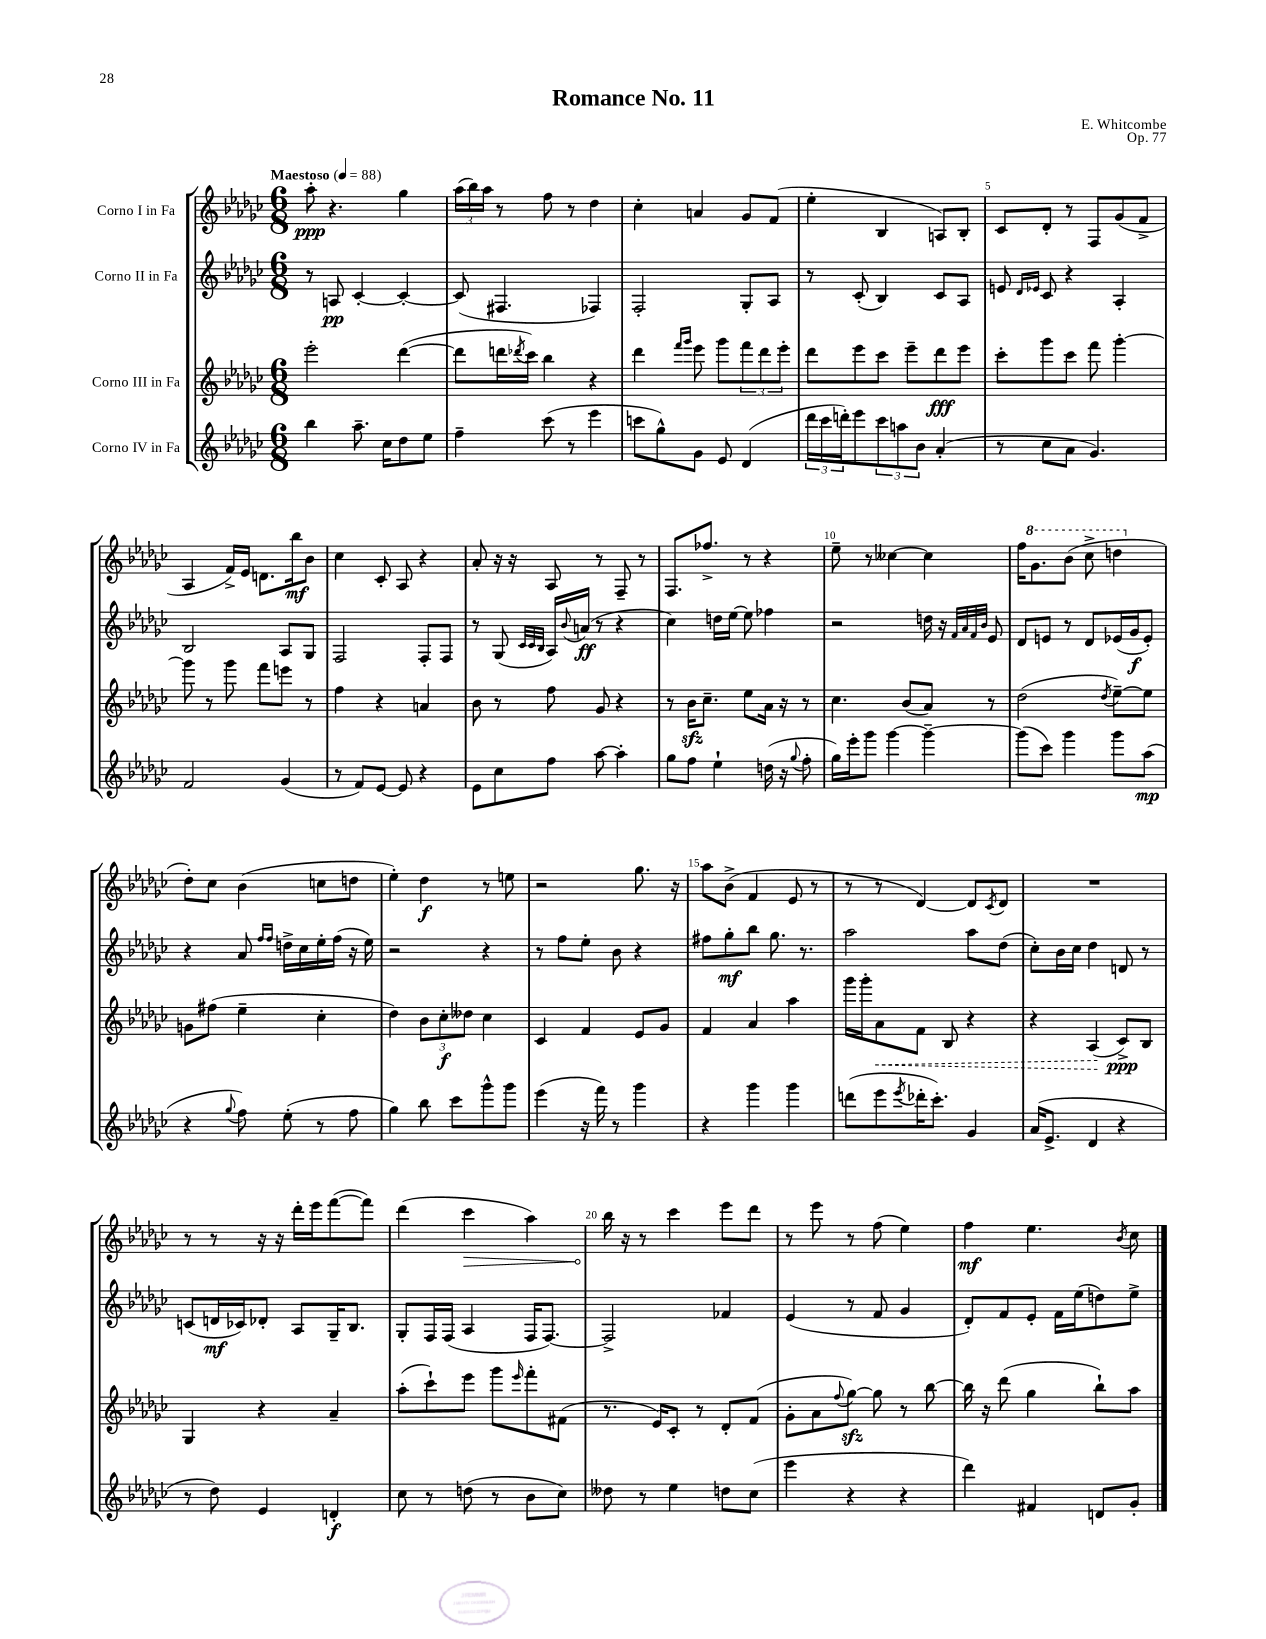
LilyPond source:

\header { title = "Romance No. 11" composer = "E. Whitcombe" opus = "Op. 77" }
<<
\new StaffGroup <<
\new Staff = "s0" \with { instrumentName = "Corno I in Fa" } {
    \clef treble \key ges \major \numericTimeSignature \time 6/8 \tempo "Maestoso" 4 = 88
    aes''8-.\ppp r4. ges''4 |
    \tuplet 3/2 { aes''16( bes''16) aes''16 } r8 f''8 r8 des''4 |
    ces''4-. a'4 ges'8 f'8( |
    ees''4-. bes4 a8) bes8-. |
    ces'8 des'8-. r8 f8 ges'8( f'8-> |
    aes4 f'16->) ees'16 d'8. bes''16\mf bes'8 |
    ces''4 ces'8-. aes8 r4 |
    aes'8-. r16 r16 aes8 r8 f8-- r8 |
    f8. fes''8.-> r8 r4 |
    ees''8-- r8 ceses''4~ ceses''4 |
    f''16 \ottava #1 ges''8. bes''8( ces'''8-> d'''4 \ottava #0 |
    des''8-.) ces''8 bes'4( c''8 d''8 |
    ees''4-.) des''4\f r8 e''8 |
    r2 ges''8. r16 |
    aes''8 bes'8->( f'4 ees'8 r8 |
    r8 r8 des'4~) des'8 \acciaccatura { ces'8 } des'8 |
    R2. |
    r8 r8 r16 r16 des'''16-. ees'''16 f'''8~( f'''8) |
    des'''4( \once \override Hairpin.circled-tip = ##t ces'''4\> aes''4) |
    bes''16\! r16 r8 ces'''4 ees'''8 des'''8 |
    r8 ees'''8 r8 f''8( ees''4) |
    f''4\mf ees''4. \acciaccatura { bes'8 } ces''8 \bar "|." |
}
\new Staff = "s1" \with { instrumentName = "Corno II in Fa" } {
    \clef treble \key ges \major \numericTimeSignature \time 6/8
    r8 a8\pp ces'4~-. ces'4~-. |
    ces'8( fis4. fes4) |
    f2-. ges8-. aes8 |
    r8 ces'8-.( bes4) ces'8 aes8 |
    e'8 \grace { des'16 ees'16 } ces'8 r4 aes4-. |
    bes2 aes8 ges8 |
    f2 f8-. f8 |
    r8 ges8( \grace { ces'32 ces'32 bes32 } aes16) \appoggiatura { bes'8 } a'16\ff( r8 r4 |
    ces''4) d''16 ees''16~ ees''8 fes''4 |
    r2 d''16 r16 \grace { f'32 aes'32 f'32 bes'32 } ees'8 |
    des'8 e'8 r8 des'8 ees'16( ges'16\f ees'8-.) |
    r4 aes'8 \grace { f''16 f''16 } d''16-> ces''16 ees''16-. f''16( r16 ees''16) |
    r2 r4 |
    r8 f''8 ees''8-. bes'8 r4 |
    fis''8 ges''8-.\mf bes''8 ges''8. r8. |
    aes''2 aes''8 des''8( |
    ces''8-.) bes'16 ces''16 des''4 d'8 r8 |
    c'8( d'16\mf ces'16) des'8-. aes8 ges16-- bes8. |
    ges8-. f16 f16( aes4 f16 f8.~) |
    f2-> fes'4 |
    ees'4( r8 f'8 ges'4 |
    des'8-.) f'8 ees'8-. f'16 ees''16( d''8) ees''8-> \bar "|." |
}
\new Staff = "s2" \with { instrumentName = "Corno III in Fa" } {
    \clef treble \key ges \major \numericTimeSignature \time 6/8
    ees'''2-. des'''4~( |
    des'''8 d'''16 \acciaccatura { des'''8 } ces'''16) bes''4 r4 |
    des'''4 \grace { f'''16 ges'''16 } ees'''8 ges'''8 \tuplet 3/2 { f'''8 des'''8 ees'''8-. } |
    des'''8 ees'''8 ces'''8 ees'''8-- des'''8\fff ees'''8 |
    ces'''8-. ges'''8 ces'''8 f'''8 ges'''4~-. |
    ges'''8 r8 ges'''8 f'''8 e'''8 r8 |
    f''4 r4 a'4 |
    bes'8 r8 f''8 ges'8 r4 |
    r8 bes'16\sfz ces''8.-- ees''8 aes'16 r16 r8 |
    ces''4. bes'8( aes'8) r8 |
    des''2( \acciaccatura { des''8 } ees''8~--) ees''8 |
    g'8 fis''8( ees''4-- ces''4-. |
    des''4) \tuplet 3/2 { bes'8 ces''8-.\f deses''8 } ces''4 |
    ces'4 f'4 ees'8 ges'8 |
    f'4 aes'4 aes''4 |
    ges'''16 ges'''16-. \once \override Hairpin.style = #'dashed-line aes'8\< f'8 bes8 r4 |
    r4 aes4\!( ces'8->\ppp) bes8 |
    ges4 r4 aes'4-- |
    aes''8-.( ces'''8-!) ees'''8 ges'''8 \grace { ees'''16 } f'''8-. fis'8( |
    r8. ees'16) ces'8-. r8 des'8-. f'8( |
    ges'8-. aes'8 \appoggiatura { f''8 } ges''8~\sfz) ges''8 r8 bes''8~ |
    bes''16 r16 des'''8( ges''4 bes''8-!) aes''8 \bar "|." |
}
\new Staff = "s3" \with { instrumentName = "Corno IV in Fa" } {
    \clef treble \key ges \major \numericTimeSignature \time 6/8
    bes''4 aes''8.-- ces''16 des''8 ees''8 |
    f''4-- ces'''8( r8 ees'''4 |
    c'''8 ges''8-^) ges'8 ees'8 des'4( |
    \tuplet 3/2 { des'''16 ces'''16 d'''16-.) } ees'''8 \tuplet 3/2 { ces'''8 a''8 bes'8 } aes'4-.( |
    r8 ces''8 aes'8 ges'4.) |
    f'2 ges'4( |
    r8 f'8) ees'8~ ees'8 r4 |
    ees'8 ces''8 f''8 aes''8~ aes''4-. |
    ges''8 f''8 ees''4-! d''16( r16 \appoggiatura { ges''8 } f''8-. |
    ges''16) ees'''16-. ges'''8 ges'''4~ ges'''4~-- |
    ges'''8( ces'''8) ges'''4 ges'''8 aes''8\mp( |
    r4 \appoggiatura { ges''8 } f''8) ees''8-.( r8 f''8 |
    ges''4) bes''8 ces'''8 ges'''8-^ ges'''8 |
    ees'''4( r16 f'''16) r8 ges'''4 |
    r4 ges'''4 ges'''4 |
    d'''8( ees'''8 \acciaccatura { ees'''8 } des'''16-. ces'''8.-.) ges'4 |
    aes'16( ees'8.-> des'4 r4 |
    r8 des''8) ees'4 d'4-.\f |
    ces''8 r8 d''8( r8 bes'8 ces''8) |
    deses''8 r8 ees''4 d''8 ces''8( |
    ees'''4 r4 r4 |
    des'''4) fis'4 d'8 ges'8-. \bar "|." |
}
>>
>>
\layout { \context { \Score \override BarNumber.break-visibility = ##(#f #t #t) barNumberVisibility = #(every-nth-bar-number-visible 5) } }
